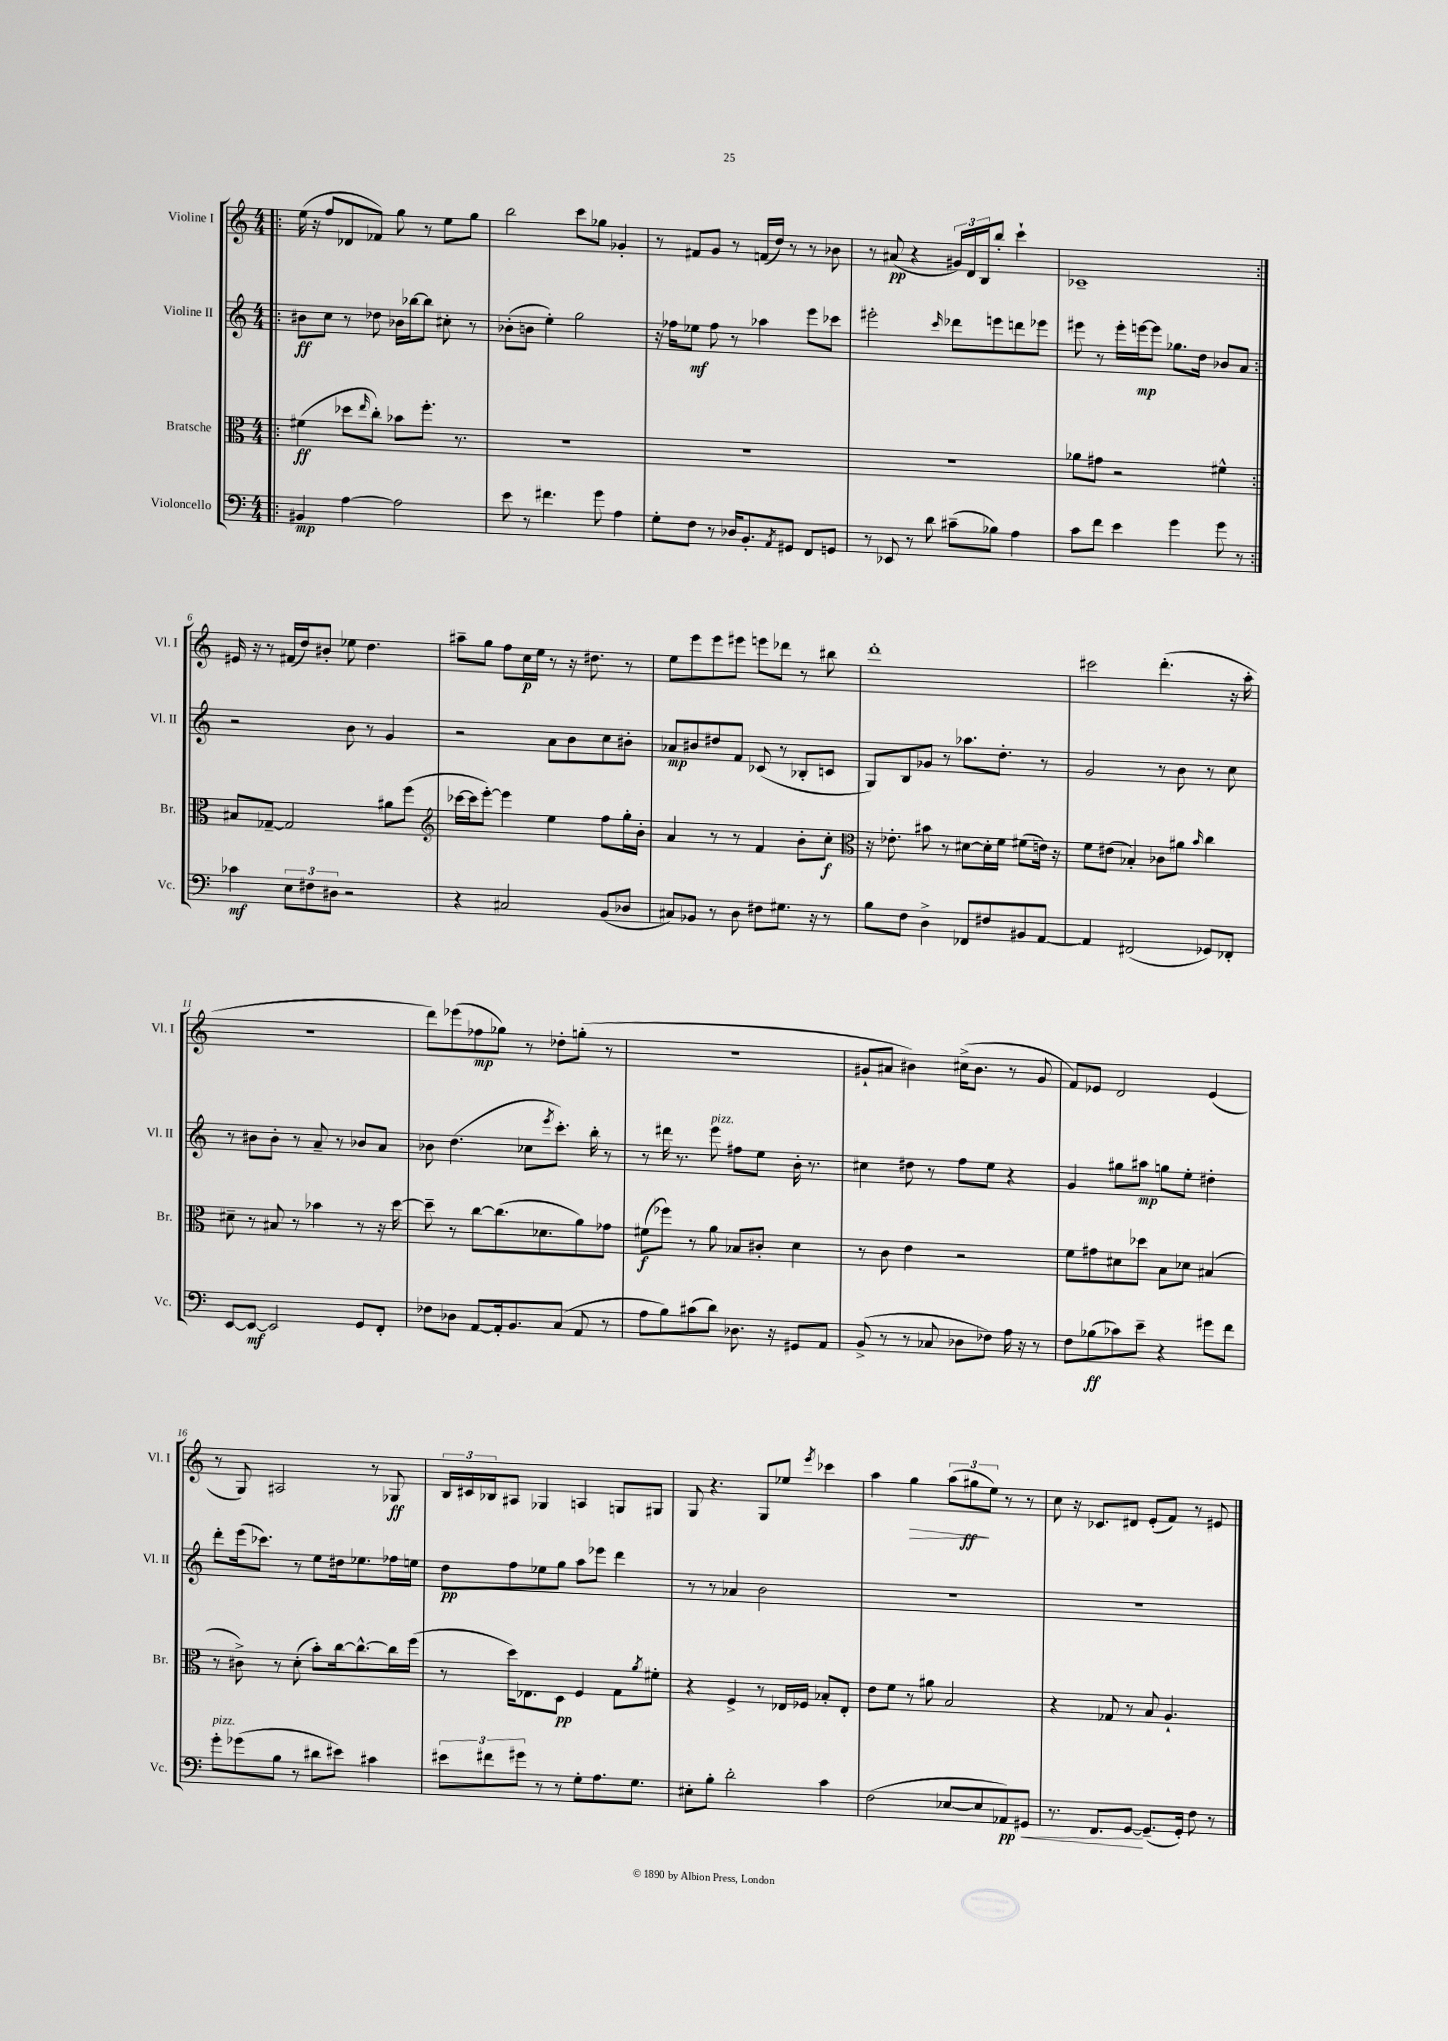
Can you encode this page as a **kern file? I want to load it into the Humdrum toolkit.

**kern	**dynam	**kern	**dynam	**kern	**dynam	**kern	**dynam
*part4	*part4	*part3	*part3	*part2	*part2	*part1	*part1
*staff4	*staff4	*staff3	*staff3	*staff2	*staff2	*staff1	*staff1
*I"Violoncello	*	*I"Bratsche	*	*I"Violine II	*	*I"Violine I	*
*I'Vc.	*	*I'Br.	*	*I'Vl. II	*	*I'Vl. I	*
*clefF4	*	*clefC3	*	*clefG2	*	*clefG2	*
*k[]	*	*k[]	*	*k[]	*	*k[]	*
*M4/4	*	*M4/4	*	*M4/4	*	*M4/4	*
=1!|:	=1!|:	=1!|:	=1!|:	=1!|:	=1!|:	=1!|:	=1!|:
4BB#X/	mp	(4f#X\	ff	8b#X\L	ff	(16ee\	.
.	.	.	.	.	.	16r	.
.	.	.	.	8cc\J	.	8ff/L	.
[4A\	.	8dd-X\L	.	8r	.	8d-X/	.
.	.	16qqee/	.	.	.	.	.
.	.	8cc'\J)	.	8dd-X\	.	8f-X/J)	.
2A\]	.	8b-X\L	.	16b-X\LL	.	8gg\	.
.	.	.	.	[16bb-X\J	.	.	.
.	.	8.ff'\J	.	8bb-\J]	.	8r	.
.	.	.	.	8cc#X'\	.	8ee\L	.
.	.	8.r	.	.	.	.	.
.	.	.	.	8r	.	8gg\J	.
=2	=2	=2	=2	=2	=2	=2	=2
8e\	.	1r	.	(8b-X'\L	.	2bb\	.
8r	.	.	.	8bn\J	.	.	.
4.f#X\	.	.	.	4ee'\)	.	.	.
.	.	.	.	2gg\	.	8ccc\L	.
8g\	.	.	.	.	.	8gg-X\J	.
4A\	.	.	.	.	.	4g-X'/	.
=3	=3	=3	=3	=3	=3	=3	=3
8G'\L	.	1r	.	16r	.	8r	.
.	.	.	.	16ff-X\KL	.	.	.
8F\J	.	.	.	8ee-X\J	mf	8f#X/L	.
8r	.	.	.	8ff-\	.	8g/J	.
16D-X/KL	.	.	.	8r	.	8r	.
8.BB'/	.	.	.	.	.	.	.
.	.	.	.	4aa-X\	.	(16fn/LL	.
.	.	.	.	.	.	16dd/JJ)	.
8qAA/	.	.	.	.	.	.	.
8GG#X/J	.	.	.	.	.	8r	.
8FF/L	.	.	.	8eee\L	.	8r	.
8GGn/J	.	.	.	8ccc-X\J	.	8b-X\	.
=4	=4	=4	=4	=4	=4	=4	=4
8r	.	1r	.	2eee#X'\	.	8r	.
8EE-X/	.	.	.	.	.	(8a#X/	pp
8r	.	.	.	.	.	4r	.
8d\	.	.	.	.	.	.	.
.	.	.	.	16qqccc/	.	.	.
(8c#X~\L	.	.	.	8ddd-X\L	.	24g#X/LL)	.
.	.	.	.	.	.	24d/	.
.	.	.	.	.	.	24B/J	.
8B-X\J)	.	.	.	8eeen\	.	8bb'/J	.
4A\	.	.	.	8dddn\	.	4ccc`\	.
.	.	.	.	8eee-X\J	.	.	.
=5	=5	=5	=5	=5	=5	=5	=5
8c\L	.	8a-X\L	.	8eee#X\	.	1c-X~	.
8f\J	.	8g#X\J	.	8r	.	.	.
4e\	.	2r	.	16eee#'\LL	.	.	.
.	.	.	.	[16eeen\J	mp	.	.
.	.	.	.	8eee\J]	.	.	.
4g\	.	.	.	8.gg-X\L	.	.	.
.	.	.	.	16dd\Jk	.	.	.
8g\	.	4f#X^^\	.	8b-X/L	.	.	.
8r	.	.	.	8a/J	.	.	.
!!LO:LB:g=z
=6:|!	=6:|!	=6:|!	=6:|!	=6:|!	=6:|!	=6:|!	=6:|!
4c-X\	mf	8B#X/L	.	2r	.	16e#X/	.
.	.	.	.	.	.	16r	.
.	.	[8G-X~/J	.	.	.	8r	.
12E\L	.	2G-/]	.	.	.	(16f#X/LL	.
.	.	.	.	.	.	16dd/J)	.
12F#X\	.	.	.	.	.	.	.
.	.	.	.	.	.	8b#X'/J	.
12D#X\J	.	.	.	.	.	.	.
2r	.	.	.	8b\	.	8ee-X\	.
.	.	.	.	8r	.	4.dd\	.
.	.	8a#X\L	.	4g/	.	.	.
.	.	(8ff\J	.	.	.	.	.
=7	=7	=7	=7	=7	=7	=7	=7
*	*	*clefG2	*	*	*	*	*
4r	.	[16ccc-X\LL	.	2r	.	8aa#X~\L	.
.	.	16ccc-\J]	.	.	.	.	.
.	.	[8eee'\J)	.	.	.	8gg\J	.
2C#X/	.	4eee\]	.	.	.	8ff\L	.
.	.	.	.	.	.	16cc\L	p
.	.	.	.	.	.	16ee\JJ	.
.	.	4ee\	.	8a\L	.	8r	.
.	.	.	.	8b\	.	16r	.
.	.	.	.	.	.	8.dd#X\	.
(8BB/L	.	8ff\L	.	8cc\	.	.	.
8D-X/J	.	16gg'\L	.	8b#X'\J	.	8r	.
.	.	16b'\JJ	.	.	.	.	.
=8	=8	=8	=8	=8	=8	=8	=8
8C#X/L)	.	4a/	.	8a-X/L	mp	8ee\L	.
8BB-X/J	.	.	.	8b#X/	.	8eee\	.
8r	.	8r	.	8dd#X/	.	8eee\	.
8D\	.	8r	.	8f/J	.	8eee#X\J	.
8F#X\L	.	4f/	.	(8c-X/	.	8eeen\L	.
8.G#X\J	.	.	.	8r	.	8ddd-X\J	.
.	.	8b'\L	.	8B-X'/L	.	8r	.
16r	.	.	.	.	.	.	.
8r	.	8cc'\J	f	8cn/J	.	8bb#X\	.
=9	=9	=9	=9	=9	=9	=9	=9
*	*	*clefC3	*	*	*	*	*
8B\L	.	16r	.	8G/L)	.	1ddd'	.
.	.	8.e-X'\	.	.	.	.	.
8F\J	.	.	.	8B/	.	.	.
4D^\	.	8b#X\	.	8g-X/J	.	.	.
.	.	8r	.	8r	.	.	.
8FF-X/L	.	[8d#X\L	.	8.aa-X\L	.	.	.
8F#X/	.	16d#'\L]	.	.	.	.	.
.	.	16f\JJ	.	8.dd'\J	.	.	.
8BB#X/	.	(8f#X\L	.	.	.	.	.
[8AA/J	.	16en\Jk)	.	8r	.	.	.
.	.	16r	.	.	.	.	.
=10	=10	=10	=10	=10	=10	=10	=10
4AA/]	.	8f\L	.	2g/	.	2ccc#X\	.
.	.	(8e#X\J	.	.	.	.	.
(2FF#X/	.	4B-X'/)	.	.	.	.	.
.	.	8c-X\L	.	8r	.	(4.ddd'\	.
.	.	8a#X\J	.	8b\	.	.	.
.	.	16qqb/	.	.	.	.	.
8GG-X/L)	.	4cc\	.	8r	.	.	.
8FF-X'/J	.	.	.	8cc\	.	16r	.
.	.	.	.	.	.	16aa'\	.
!!LO:LB:g=z
=11	=11	=11	=11	=11	=11	=11	=11
[8EE/L	.	8d#X~\	.	8r	.	1r	.
8EE/J_	mf	8r	.	8b#X\L	.	.	.
2EE/]	.	8B#X/	.	8b#'\J	.	.	.
.	.	8r	.	8r	.	.	.
.	.	4b-X\	.	8a~/	.	.	.
.	.	.	.	8r	.	.	.
8GG/L	.	8r	.	8b-X/L	.	.	.
8FF'/J	.	16r	.	8a/J	.	.	.
.	.	[16dd\	.	.	.	.	.
=12	=12	=12	=12	=12	=12	=12	=12
8F-X\L	.	8dd~\]	.	8b-X\	.	8ddd\L)	.
8D-X\J	.	8r	.	(4.dd\	.	(8eee-X\	.
[8AA/L	.	[8cc\L	.	.	.	8ff-X\	mp
16AA'/k]	.	(8.cc\]	.	.	.	8gg-X\J)	.
8.BB/	.	.	.	.	.	.	.
.	.	.	.	8cc-X\L	.	8r	.
.	.	8.d-X\	.	.	.	.	.
.	.	.	.	8qeee/	.	.	.
(8C/J	.	.	.	8.ccc'\J)	.	8dd-X'\L	.
8AA/	.	8a\)	.	.	.	(8ggn'\J	.
.	.	.	.	16bb'\	.	.	.
8r	.	8g-X\J	.	8r	.	8r	.
=13	=13	=13	=13	=13	=13	=13	=13
8A\L	.	(8f#X\L	f	8r	.	1r	.
8B\)	.	8ff-X\J)	.	16ddd#X\	.	.	.
.	.	.	.	8.r	.	.	.
(8c#X\	.	8r	.	.	.	.	.
!	!	!	!	!LO:TX:a:i:t=pizz.	!	!	!
8d\J)	.	8a\	.	8eee\	.	.	.
8.D-X\	.	8B-X/L	.	8ff#X\L	.	.	.
.	.	8c#X'/J	.	8ee\J	.	.	.
16r	.	.	.	.	.	.	.
8GG#X/L	.	4d\	.	16b'\	.	.	.
.	.	.	.	8.r	.	.	.
8AA/J	.	.	.	.	.	.	.
=14	=14	=14	=14	=14	=14	=14	=14
(8BB^/	.	8r	.	4cc#X\	.	8g#X`/L	.
8r	.	8c\	.	.	.	8a#X/J	.
8r	.	4e\	.	8dd#X\	.	4b#X\)	.
8C-X/	.	.	.	8r	.	.	.
8D-X\L	.	2r	.	8ff\L	.	(16cc#X^\KL	.
.	.	.	.	.	.	8.b#\J	.
8F-X\J)	.	.	.	8ee\J	.	.	.
16A\	.	.	.	4r	.	8r	.
16r	.	.	.	.	.	.	.
8r	.	.	.	.	.	8g#/	.
=15	=15	=15	=15	=15	=15	=15	=15
8F\L	.	8f\L	.	4g/	.	8f/L)	.
(8B-X\	ff	8g#X\	.	.	.	8e-X/J	.
8c-X\)	.	8d#X\	.	8gg#X\L	.	2d/	.
8e~\J	.	8dd-X\J	.	8aa#X\J	mp	.	.
4r	.	8B\L	.	8ggn\L	.	.	.
.	.	8d-X\J	.	8ee'\J	.	.	.
8g#X\L	.	(4B#X/	.	4dd#X'\	.	(4e-/	.
8f\J	.	.	.	.	.	.	.
!!LO:LB:g=z
=16	=16	=16	=16	=16	=16	=16	=16
!LO:TX:a:i:t=pizz.	!	!	!	!	!	!	!
8g'\L	.	8r	.	8ddd'\L	.	8r	.
(8g-X\	.	8c#X^\)	.	(16eee\k	.	8G/)	.
.	.	.	.	8.ccc-X\J)	.	.	.
8B\J	.	8r	.	.	.	2A#X/	.
8r	.	(8d'\	.	8r	.	.	.
8d#X\L	.	8b'\L)	.	8ee\L	.	.	.
8e#X\J)	.	[16cc\k	.	16dd#X\k	.	.	.
.	.	8.cc^^\_	.	8.ee-X\	.	.	.
4c#X\	.	.	.	.	.	8r	.
.	.	16cc\L]	.	16ff-X\L	.	8G-X/	ff
.	.	(16ff\JJ	.	16een\JJ	.	.	.
=17	=17	=17	=17	=17	=17	=17	=17
12e#X\L	.	8r	.	8dd\L	pp	24B/LL	.
.	.	.	.	.	.	24c#X/	.
12f#X\	.	.	.	.	.	24B-X/J	.
.	.	16dd\KL)	.	8ff\	.	8A#X/J	.
12g#X\J	.	.	.	.	.	.	.
.	.	8.E-X\	.	.	.	.	.
8r	.	.	.	8ee-X\	.	4G-X/	.
8r	.	8D\J	pp	8gg\J	.	.	.
8G'\L	.	4F/	.	8aa\L	.	4An/	.
8.A\	.	.	.	8eee-X\J	.	.	.
.	.	8G\L	.	4ddd\	.	8Gn/L	.
8.G\J	.	.	.	.	.	.	.
.	.	8qa/	.	.	.	.	.
.	.	8f#X'\J	.	.	.	8G#X/J	.
=18	=18	=18	=18	=18	=18	=18	=18
8E#X'\L	.	4r	.	8r	.	8G/	.
8B'\J	.	.	.	8r	.	4.r	.
2d'\	.	4F^/	.	4a-X/	.	.	.
.	.	8r	.	2b\	.	8G/L	.
.	.	16E-X/LL	.	.	.	8ee-X/J	.
.	.	16F-X/JJ	.	.	.	.	.
.	.	.	.	.	.	8qeee/	.
4c\	.	8B-X'/L	.	.	.	4ccc-X\	.
.	.	8E-'/J	.	.	.	.	.
=19	=19	=19	=19	=19	=19	=19	=19
(2F\	.	8e\L	.	1r	.	4aa\	.
.	.	8f\J	.	.	.	.	.
!	!	!	!	!	!	!	!LO:HP:b
.	.	8r	.	.	.	4gg\	>
.	.	8a#X\	.	.	.	.	.
[8E-X/L	.	2B/	.	.	.	(12aa\L	.
.	.	.	.	.	.	12gg#X\	ff
8E-/]	.	.	.	.	.	.	.
.	.	.	.	.	.	12ee\J)	]
8AA-X/)	pp	.	.	.	.	8r	.
!	!LO:HP:b	!	!	!	!	!	!
8GG#X/J	<	.	.	.	.	8r	.
=20	=20	=20	=20	=20	=20	=20	=20
8.r	.	4r	.	1r	.	8cc\	.
.	.	.	.	.	.	16r	.
8.FF/L	.	.	.	.	.	8.c-X/L	.
.	.	8G-X/	.	.	.	.	.
[8GG/J	.	8r	.	.	.	8d#X/J	.
(8.GG~/L]	[	8B/	.	.	.	(8e'/L	.
.	.	4.A`/	.	.	.	8f/J)	.
16GG'/Jk)	.	.	.	.	.	.	.
8F\	.	.	.	.	.	8r	.
8r	.	.	.	.	.	8e#X/	.
==	==	==	==	==	==	==	==
*-	*-	*-	*-	*-	*-	*-	*-
